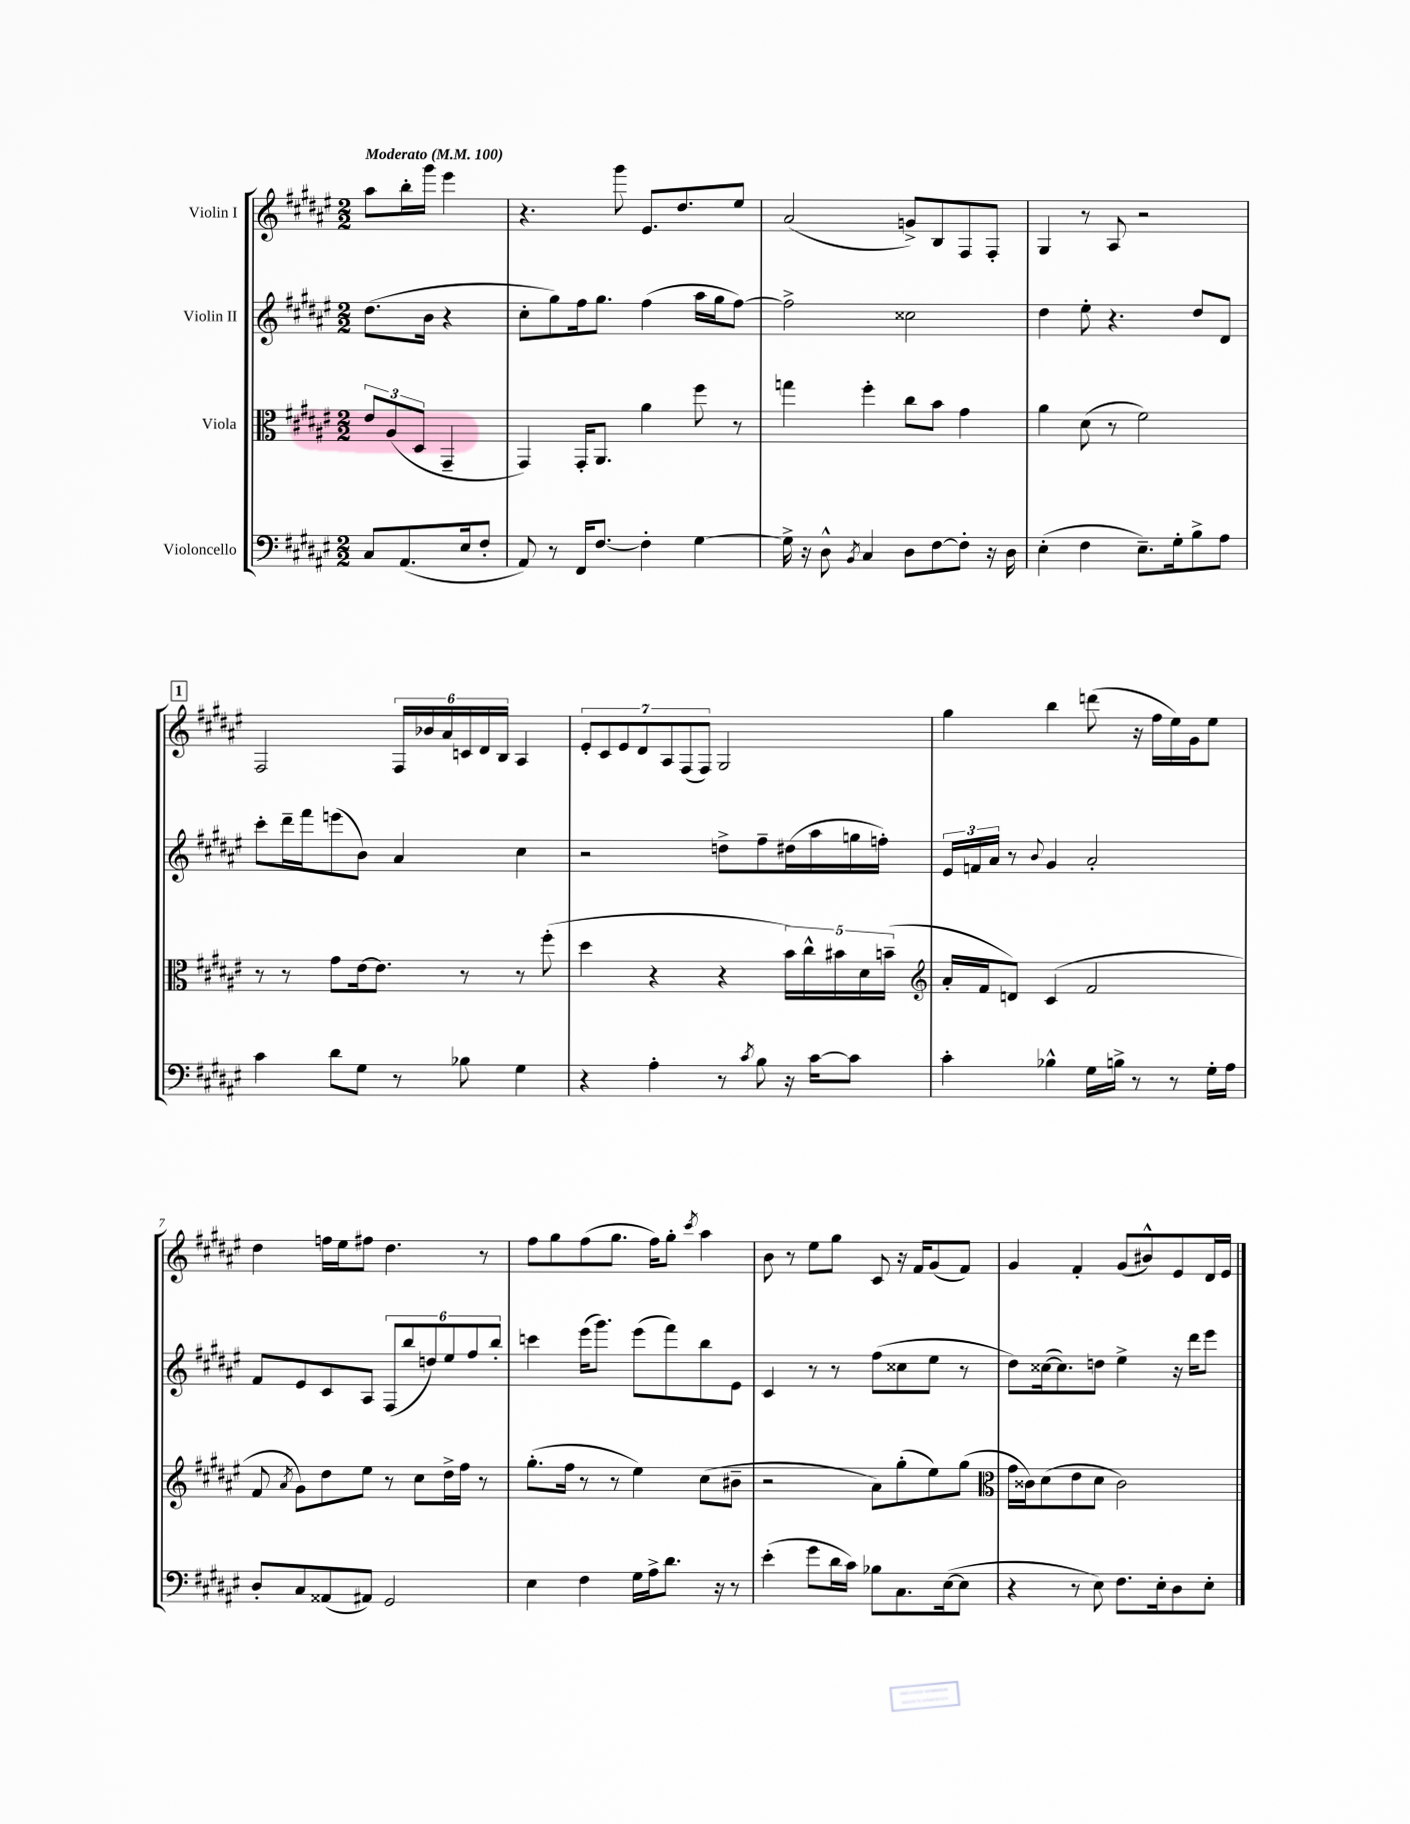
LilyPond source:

<<
\new StaffGroup <<
\new Staff = "s0" \with { instrumentName = "Violin I" } {
    \clef treble \key fis \major \numericTimeSignature \time 2/2 \partial 2 \tempo "Moderato" 4 = 100
    \autoBeamOff ais''8[ b''16-. gis'''16] eis'''4 |
    r4. gis'''8 eis'8.[ dis''8. eis''8] |
    ais'2( g'8[->) b8 fis8 fis8]-. |
    gis4 r8 ais8 r2 |
    \mark \markup { \box "1" } fis2 \tuplet 6/4 { fis16[ bes'16 ais'16 c'16 dis'16 b16] } ais4 |
    \tuplet 7/4 { eis'8[-. cis'8 eis'8 dis'8 ais8 fis8( fis8]) } gis2 |
    gis''4 b''4 d'''8( r16 fis''16[ eis''16) gis'16 eis''8] |
    dis''4 f''16[ eis''16 fis''8] dis''4. r8 |
    fis''8[ gis''8 fis''8( gis''8.] fis''16[) gis''8]-. \acciaccatura { cis'''8 } ais''4 |
    b'8 r8 eis''8[ gis''8] cis'8 r16 fis'16[ gis'8( fis'8]) |
    gis'4 fis'4-. gis'8[( bis'8-^) eis'8 dis'16 eis'16] \bar "|." |
}
\new Staff = "s1" \with { instrumentName = "Violin II" } {
    \clef treble \key fis \major \numericTimeSignature \time 2/2 \partial 2
    \autoBeamOff dis''8.[( b'16] r4 |
    cis''8[-. gis''8) fis''16 gis''8.] fis''4( ais''16[ gis''16 fis''8]~) |
    fis''2-> cisis''2 |
    dis''4 eis''8-. r4. dis''8[ dis'8] |
    \mark \markup { \box "1" } cis'''8[-. dis'''16-- fis'''16 e'''8( b'8]) ais'4 cis''4 |
    r2 d''8[-> fis''8-- dis''16( ais''16 g''16 f''16]-.) |
    \tuplet 3/2 { eis'16[ f'16 ais'16] } r8 \appoggiatura { b'8 } gis'4 ais'2-. |
    fis'8[ eis'8 cis'8 ais8] \tuplet 6/4 { fis8[( b''8 d''8) eis''8 fis''8 b''8]-. } |
    c'''4 eis'''16[( gis'''8.]) eis'''8[( fis'''8) b''8 eis'8] |
    cis'4 r8 r8 fis''8[( cisis''8 eis''8] r8 |
    dis''8[) cisis''16~( cisis''8.) d''8] eis''4-> r16 dis'''16[ eis'''8] \bar "|." |
}
\new Staff = "s2" \with { instrumentName = "Viola" } {
    \clef alto \key fis \major \numericTimeSignature \time 2/2 \partial 2
    \autoBeamOff \tuplet 3/2 { eis'8[ ais8( dis8] } gis,4-- |
    gis,4) gis,16[-. ais,8.] ais'4 fis''8 r8 |
    g''4 fis''4-. cis''8[ b'8] gis'4 |
    ais'4 dis'8( r8 fis'2) |
    \mark \markup { \box "1" } r8 r8 gis'8[ eis'16~ eis'8.] r8 r8 fis''8-.( |
    dis''4 r4 r4 \tuplet 5/4 { b'16[) cis''16-^ bis'16 dis'16 b'16]--( } |
    \clef treble ais'16[-. fis'16 d'8]) cis'4( fis'2 |
    fis'8 \acciaccatura { ais'8 } gis'8[) dis''8 eis''8] r8 cis''8[ dis''16-> fis''16] r8 |
    gis''8.[-.( fis''16] r8 r8 eis''4) cis''8[( bis'8]-- |
    r2 ais'8[) gis''8-.( eis''8) gis''8]( |
    \clef alto gis'16[ cisis'16) dis'8( eis'8 dis'8] cisis'2) \bar "|." |
}
\new Staff = "s3" \with { instrumentName = "Violoncello" } {
    \clef bass \key fis \major \numericTimeSignature \time 2/2 \partial 2
    \autoBeamOff cis8[ ais,8.( eis16 fis8]-. |
    ais,8) r8 fis,16[ fis8.]~ fis4-. gis4~ |
    gis16-> r16 dis8-^ \acciaccatura { b,8 } cis4 dis8[ fis8~ fis8]-. r16 dis16 |
    eis4-.( fis4 eis8.[--) gis16-. b8-> ais8] |
    \mark \markup { \box "1" } cis'4 dis'8[ gis8] r8 bes8 gis4 |
    r4 ais4-. r8 \acciaccatura { cis'8 } b8 r16 cis'16[~ cis'8] |
    cis'4-. bes4-^ gis16[ b16]-> r8 r8 gis16[-. ais16] |
    dis8[-. cis8 aisis,8( ais,8]) gis,2 |
    eis4 fis4 gis16[ ais16-> dis'8.] r16 r8 |
    eis'4-.( gis'8[ dis'16 cis'16]) bes8[ cis8. eis16~( eis8] |
    r4 r8 eis8) fis8.[ eis16-. dis8 eis8]-. \bar "|." |
}
>>
>>
